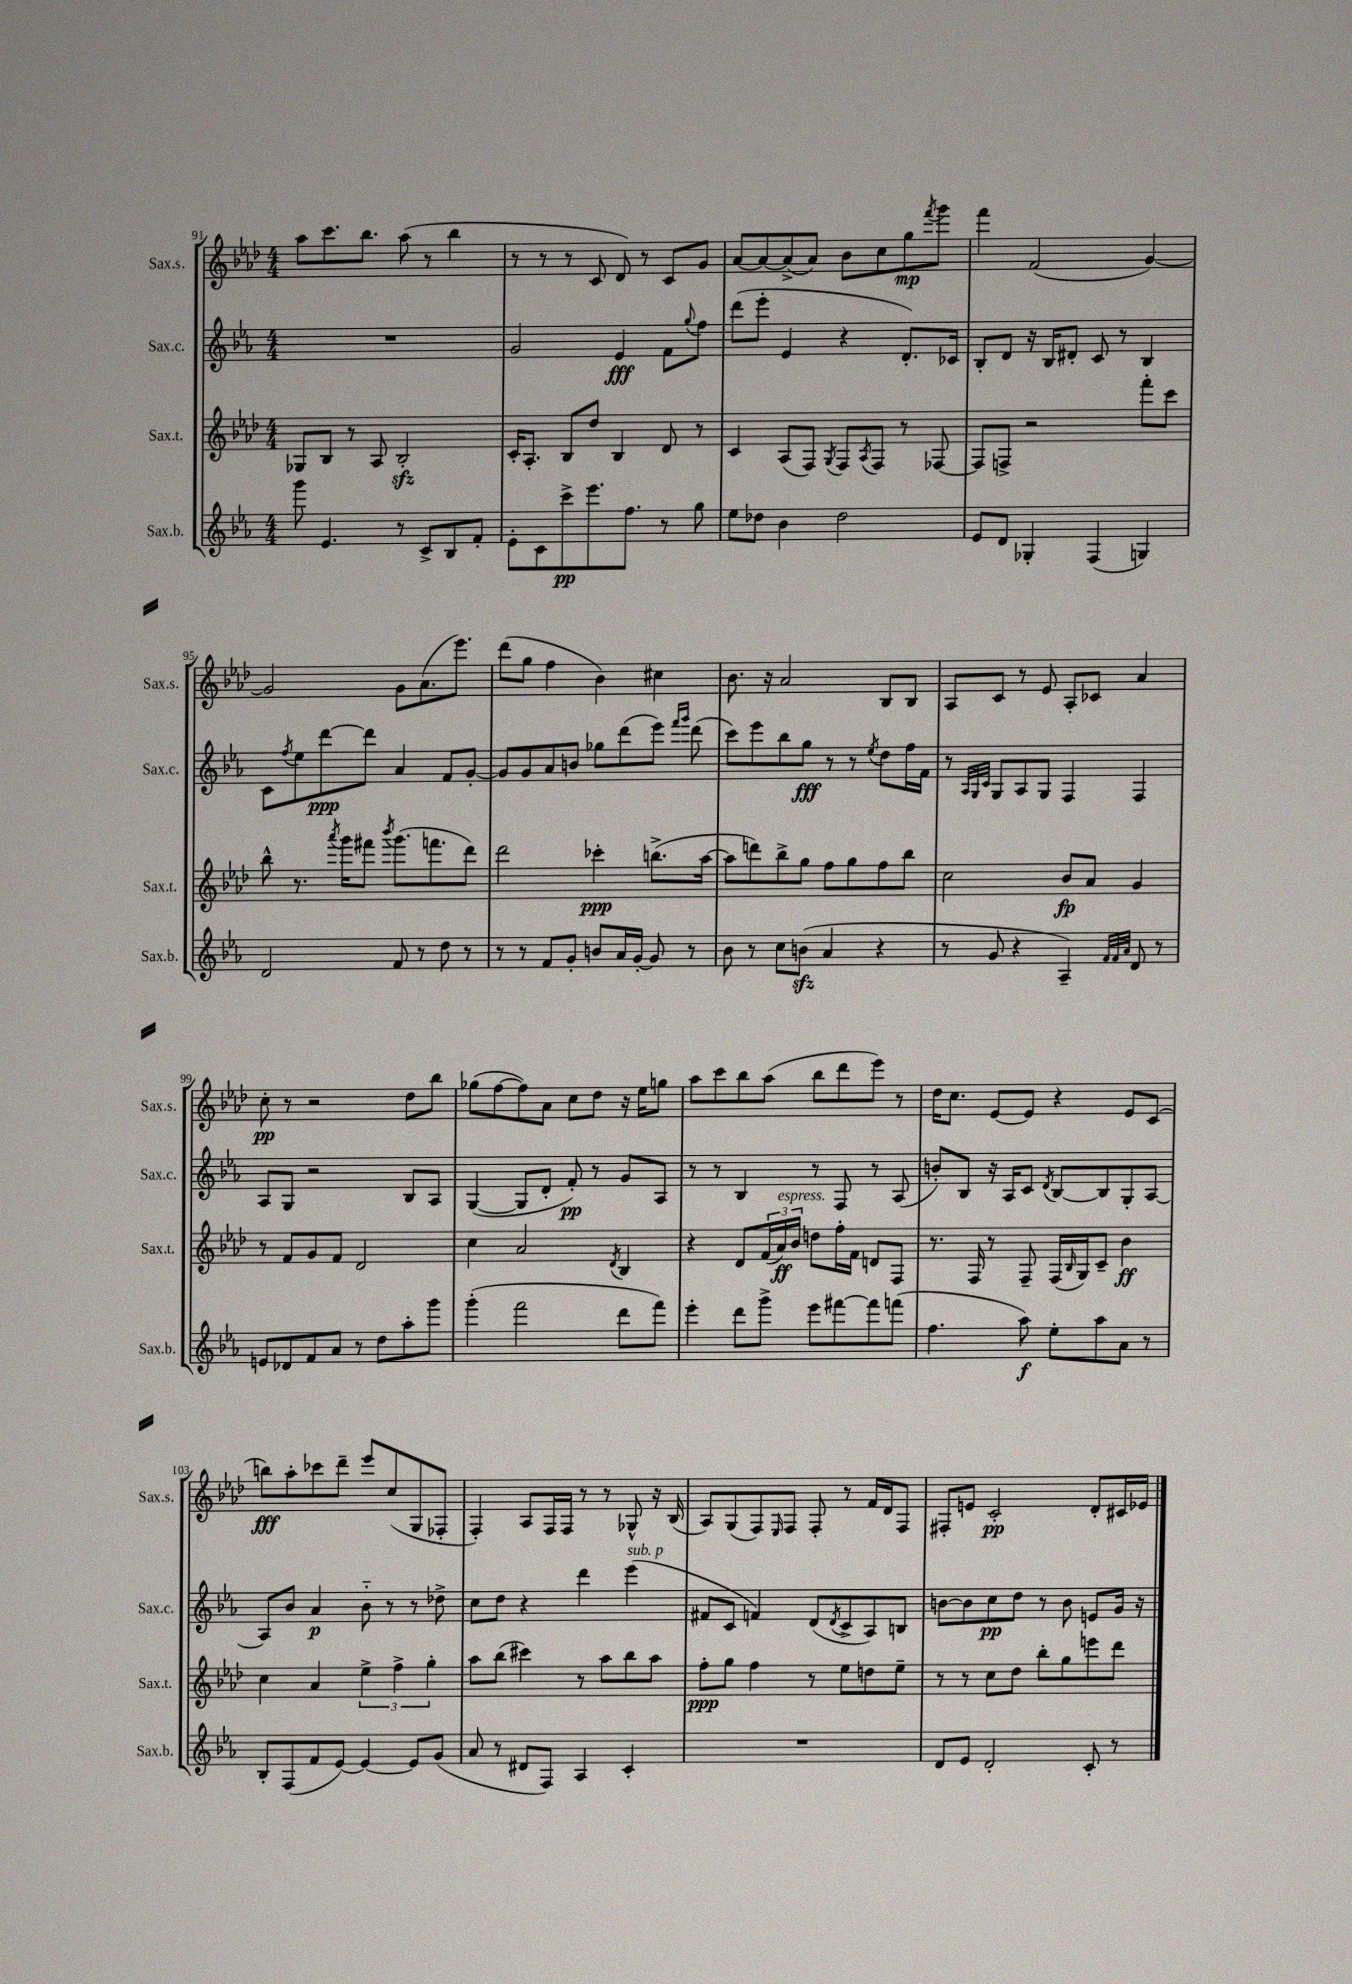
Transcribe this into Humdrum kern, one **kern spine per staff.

**kern	**dynam	**kern	**dynam	**kern	**dynam	**kern	**dynam
*part4	*part4	*part3	*part3	*part2	*part2	*part1	*part1
*staff4	*staff4	*staff3	*staff3	*staff2	*staff2	*staff1	*staff1
*I"Sax.b.	*	*I"Sax.t.	*	*I"Sax.c.	*	*I"Sax.s.	*
*I'Sax.b.	*	*I'Sax.t.	*	*I'Sax.c.	*	*I'Sax.s.	*
*clefG2	*	*clefG2	*	*clefG2	*	*clefG2	*
*k[b-e-a-]	*	*k[b-e-a-d-]	*	*k[b-e-a-]	*	*k[b-e-a-d-]	*
*M4/4	*	*M4/4	*	*M4/4	*	*M4/4	*
=91	=91	=91	=91	=91	=91	=91	=91
8ggg\	.	8G-X/L	.	1r	.	8aa-\L	.
4.e-/	.	8B-/J	.	.	.	8.ccc\	.
.	.	8r	.	.	.	.	.
.	.	.	.	.	.	8.bb-\J	.
.	.	8A-/	.	.	.	.	.
8r	.	2B-zz'/	.	.	.	(8aa-\	.
8c^/L	.	.	.	.	.	8r	.
8B-/	.	.	.	.	.	4bb-\	.
8f'/J	.	.	.	.	.	.	.
=92	=92	=92	=92	=92	=92	=92	=92
8e-'\L	.	16c'/KL	.	2g/	.	8r	.
.	.	8.A-'/J	.	.	.	.	.
8c\	.	.	.	.	.	8r	.
8ccc^\	pp	8B-/L	.	.	.	8r	.
8.eee-\	.	8dd-/J	.	.	.	8c/	.
.	.	4B-/	.	4e-/	fff	8d-/)	.
8.ff\J	.	.	.	.	.	.	.
.	.	.	.	.	.	8r	.
8r	.	8d-/	.	8f\L	.	8c/L	.
.	.	.	.	8qqgg/	.	.	.
8gg\	.	8r	.	8ff\J	.	8g/J	.
=93	=93	=93	=93	=93	=93	=93	=93
8ee-\L	.	4c/	.	(8ddd\L	.	[8a-/L	.
8dd-X\J	.	.	.	8eee-'\J	.	8a-/_	.
4b-\	.	(8A-/L	.	4e-/	.	(8a-^/]	.
.	.	8F/J)	.	.	.	8a-/J)	.
.	.	8qG/	.	.	.	.	.
2dd-\	.	8F/L	.	4r	.	8b-\L	.
.	.	8qA-/	.	.	.	.	.
.	.	8F/J	.	.	.	8cc\	.
.	.	8r	.	8.d'/L)	.	8gg\	mp
.	.	.	.	.	.	8qfff/	.
.	.	[8F-X/	.	.	.	8ggg\J	.
.	.	.	.	16c-X/Jk	.	.	.
=94	=94	=94	=94	=94	=94	=94	=94
8e-/L	.	8F-/L]	.	8B-'/L	.	4fff\	.
8d/J	.	8Fn^/J	.	8d/J	.	.	.
4G-X'/	.	2r	.	16r	.	(2f/	.
.	.	.	.	16B-/KL	.	.	.
.	.	.	.	8d#X'/J	.	.	.
(4F/	.	.	.	8c/	.	.	.
.	.	.	.	8r	.	.	.
4Gn/)	.	8fff'\L	.	4B-/	.	[4g/)	.
.	.	8ccc\J	.	.	.	.	.
!!LO:LB:g=z
=95	=95	=95	=95	=95	=95	=95	=95
2d/	.	8bb-^^\	.	8c\L	.	2g/]	.
.	.	.	.	8qff/	.	.	.
.	.	8.r	.	8ee-\	.	.	.
.	.	.	.	[8ddd\	ppp	.	.
.	.	8qaaa-/	.	.	.	.	.
.	.	16ggg\KL	.	.	.	.	.
.	.	8fff#X\J	.	8ddd\J]	.	.	.
.	.	8qbbb-/	.	.	.	.	.
8f/	.	(8.ggg\L	.	4a-/	.	8g\L	.
8r	.	.	.	.	.	(8.a-\	.
.	.	8.fffn\	.	.	.	.	.
8dd\	.	.	.	8f/L	.	.	.
.	.	.	.	.	.	8.eee-\J)	.
8r	.	8ddd-\J)	.	[8g'/J	.	.	.
=96	=96	=96	=96	=96	=96	=96	=96
8r	.	2ddd-\	.	8g/L]	.	(8ddd-\L	.
8r	.	.	.	8g/	.	8gg\J	.
8f/L	.	.	.	8a-/	.	4ff\	.
8g'/J	.	.	.	8bn/J	.	.	.
8bn/L	.	4ccc-X'\	ppp	8gg-X\L	.	4b-\)	.
16a-/L	.	.	.	(8ddd\	.	.	.
[16g'/JJ	.	.	.	.	.	.	.
8g/]	.	(8.bbn^\L	.	8eee-\J)	.	4cc#X\	.
.	.	.	.	16qqfff/LL	.	.	.
.	.	.	.	16qqggg/JJ	.	.	.
8r	.	.	.	(8ddd\	.	.	.
.	.	[16aa-\Jk	.	.	.	.	.
=97	=97	=97	=97	=97	=97	=97	=97
8b-\	.	8aa-\L]	.	8ccc\L)	.	8.b-\	.
8r	.	8dddn\)	.	8eee-\	.	.	.
.	.	.	.	.	.	16r	.
8cc\L	.	8bb-^\	.	8bb-\	.	2a-/	.
(8bnzz\J	.	8gg\J	.	8gg\J	fff	.	.
4a-/	.	8ff\L	.	8r	.	.	.
.	.	8gg\	.	8r	.	.	.
.	.	.	.	8qee-/	.	.	.
4r	.	8ff\	.	8dd\L	.	8B-/L	.
.	.	8bb-\J	.	16ff\L	.	8B-/J	.
.	.	.	.	16f\JJ	.	.	.
=98	=98	=98	=98	=98	=98	=98	=98
8r	.	2cc\	.	8r	.	8A-/L	.
.	.	.	.	32qqA-/LLL	.	.	.
.	.	.	.	32qqG/	.	.	.
.	.	.	.	32qqc/JJJ	.	.	.
8g/	.	.	.	8G/L	.	8c/J	.
4r	.	.	.	8A-/	.	8r	.
.	.	.	.	8G/J	.	8e-/	.
4A-~/)	.	8b-/L	fp	4F/	.	8A-'/L	.
.	.	8a-/J	.	.	.	8c-X/J	.
32qqf/LLL	.	.	.	.	.	.	.
32qqf/	.	.	.	.	.	.	.
32qqa-/JJJ	.	.	.	.	.	.	.
8d/	.	4g/	.	4F/	.	4a-/	.
8r	.	.	.	.	.	.	.
!!LO:LB:g=z
=99	=99	=99	=99	=99	=99	=99	=99
8en/L	.	8r	.	8A-/L	.	8cc'\	pp
8d-X/	.	8f/L	.	8G/J	.	8r	.
8f/	.	8g/	.	2r	.	2r	.
8a-/J	.	8f/J	.	.	.	.	.
8r	.	2d-/	.	.	.	.	.
8dd\L	.	.	.	.	.	.	.
8aa-'\	.	.	.	8B-/L	.	8dd-\L	.
8ggg\J	.	.	.	8A-/J	.	8bb-\J	.
=100	=100	=100	=100	=100	=100	=100	=100
(4ggg'\	.	4cc\	.	([4G/	.	(8gg-X\L	.
.	.	.	.	.	.	[8ff\	.
2fff\	.	2a-/	.	8G/L]	.	8ff\])	.
.	.	.	.	8d'/J	.	8a-\J	.
.	.	.	.	8f'/)	pp	8cc\L	.
.	.	.	.	8r	.	8dd-\J	.
.	.	8qd-/	.	.	.	.	.
8ddd\L	.	4B-/	.	8g/L	.	16r	.
.	.	.	.	.	.	16ee-\KL	.
8fff\J)	.	.	.	8A-/J	.	8ggn\J	.
=101	=101	=101	=101	=101	=101	=101	=101
4eee-'\	.	4r	.	8r	.	8aa-\L	.
.	.	.	.	8r	.	8ccc\	.
8ddd\L	.	8d-/L	.	4B-/	.	8bb-\	.
8ggg^\J	.	(24f/L	.	.	.	(8aa-\J	.
!	!	!LO:TX:a:i:t=espress.	!	!	!	!	!
.	.	24a-/)	ff	.	.	.	.
.	.	24b-/JJ	.	.	.	.	.
8eee-\L	.	8ddn\L	.	8r	.	8bb-\L	.
[8fff#X\	.	16ff'\L	.	8F/	.	8ddd-\	.
.	.	16f\JJ	.	.	.	.	.
8fff#\]	.	8dn/L	.	8r	.	8eee-\J)	.
(8fffn\J	.	8F/J	.	(8A-/	.	8r	.
=102	=102	=102	=102	=102	=102	=102	=102
4.ff\	.	8.r	.	8bn'/L)	.	16dd-\KL	.
.	.	.	.	.	.	8.cc\J	.
.	.	.	.	8B-/J	.	.	.
.	.	16F/	.	.	.	.	.
.	.	8r	.	16r	.	[8e-/L	.
.	.	.	.	16A-/KL	.	.	.
8aa-\)	f	8F~/	.	8c/J	.	8e-/J]	.
.	.	.	.	8qd/	.	.	.
8ee-'\L	.	(16F/LL	.	[8B-/L	.	4r	.
.	.	16qqB-/	.	.	.	.	.
.	.	16G/J)	.	.	.	.	.
8aa-\	.	8c~/J	.	8B-/]	.	.	.
8a-\J	.	4b-\	ff	8G'/	.	8e-/L	.
8r	.	.	.	[8A-/J	.	(8c/J	.
!!LO:LB:g=z
=103	=103	=103	=103	=103	=103	=103	=103
8B-'/L	.	4cc\	.	8A-/L]	.	8bbn\L)	fff
(8F/	.	.	.	8b-/J	.	8aa-'\	.
8f/	.	4a-/	.	4a-/	p	8ccc-X\	.
[8e-/J)	.	.	.	.	.	8ddd-~\J	.
4e-/_	.	6ee-^\	.	8b-\	.	8eee-/L	.
.	.	.	.	8r	.	(8cc/	.
.	.	6ff^\	.	.	.	.	.
8e-/L]	.	.	.	8r	.	8G/	.
.	.	6gg'\	.	.	.	.	.
(8g/J	.	.	.	8dd-X^\	.	8F-X'/J	.
=104	=104	=104	=104	=104	=104	=104	=104
8a-/	.	8aa-\L	.	8cc\L	.	4F'/)	.
8r	.	(8bb-\J	.	8dd\J	.	.	.
8d#X/L	.	4ccc#X\)	.	4r	.	8A-/L	.
8F/J)	.	.	.	.	.	16F/L	.
.	.	.	.	.	.	16F/JJ	.
4A-/	.	8r	.	4ddd\	.	8r	.
.	.	8aa-\L	.	.	.	8r	.
!	!	!	!	!LO:TX:a:i:t=sub. p	!	!	!
4c'/	.	8bb-\	.	(4eee-\	.	8G-X^^/	.
.	.	8aa-\J	.	.	.	16r	.
.	.	.	.	.	.	(16B-/	.
=105	=105	=105	=105	=105	=105	=105	=105
1r	.	8ff'\L	ppp	8f#X/L	.	8A-/L)	.
.	.	8gg\J	.	8c/J	.	(8G/	.
.	.	4ff\	.	4fn/)	.	8F/)	.
.	.	.	.	.	.	16qqE-/	.
.	.	.	.	.	.	8F/J	.
.	.	8r	.	(8d/L	.	8F'/	.
.	.	.	.	8qd/	.	.	.
.	.	8ee-\L	.	8c^/	.	8r	.
.	.	8ddn\	.	8A-/)	.	16f/LL	.
.	.	.	.	.	.	16d-/J	.
.	.	8ee-~\J	.	8Bn/J	.	8F/J	.
=106	=106	=106	=106	=106	=106	=106	=106
8d/L	.	8r	.	[8bn\L	.	8F#X'/L	.
8e-/J	.	8r	.	8b\]	.	8en/J	.
2d'/	.	8cc\L	.	8cc\	pp	2c'/	pp
.	.	8dd-\J	.	8dd\J	.	.	.
.	.	8bb-'\L	.	8r	.	.	.
.	.	8gg\	.	8b\	.	.	.
8c'/	.	8eeen\	.	8en/L	.	8d-'/L	.
8r	.	8ddd-\J	.	16g/Jk	.	16c#X/L	.
.	.	.	.	16r	.	16e-X/JJ	.
==	==	==	==	==	==	==	==
*-	*-	*-	*-	*-	*-	*-	*-
